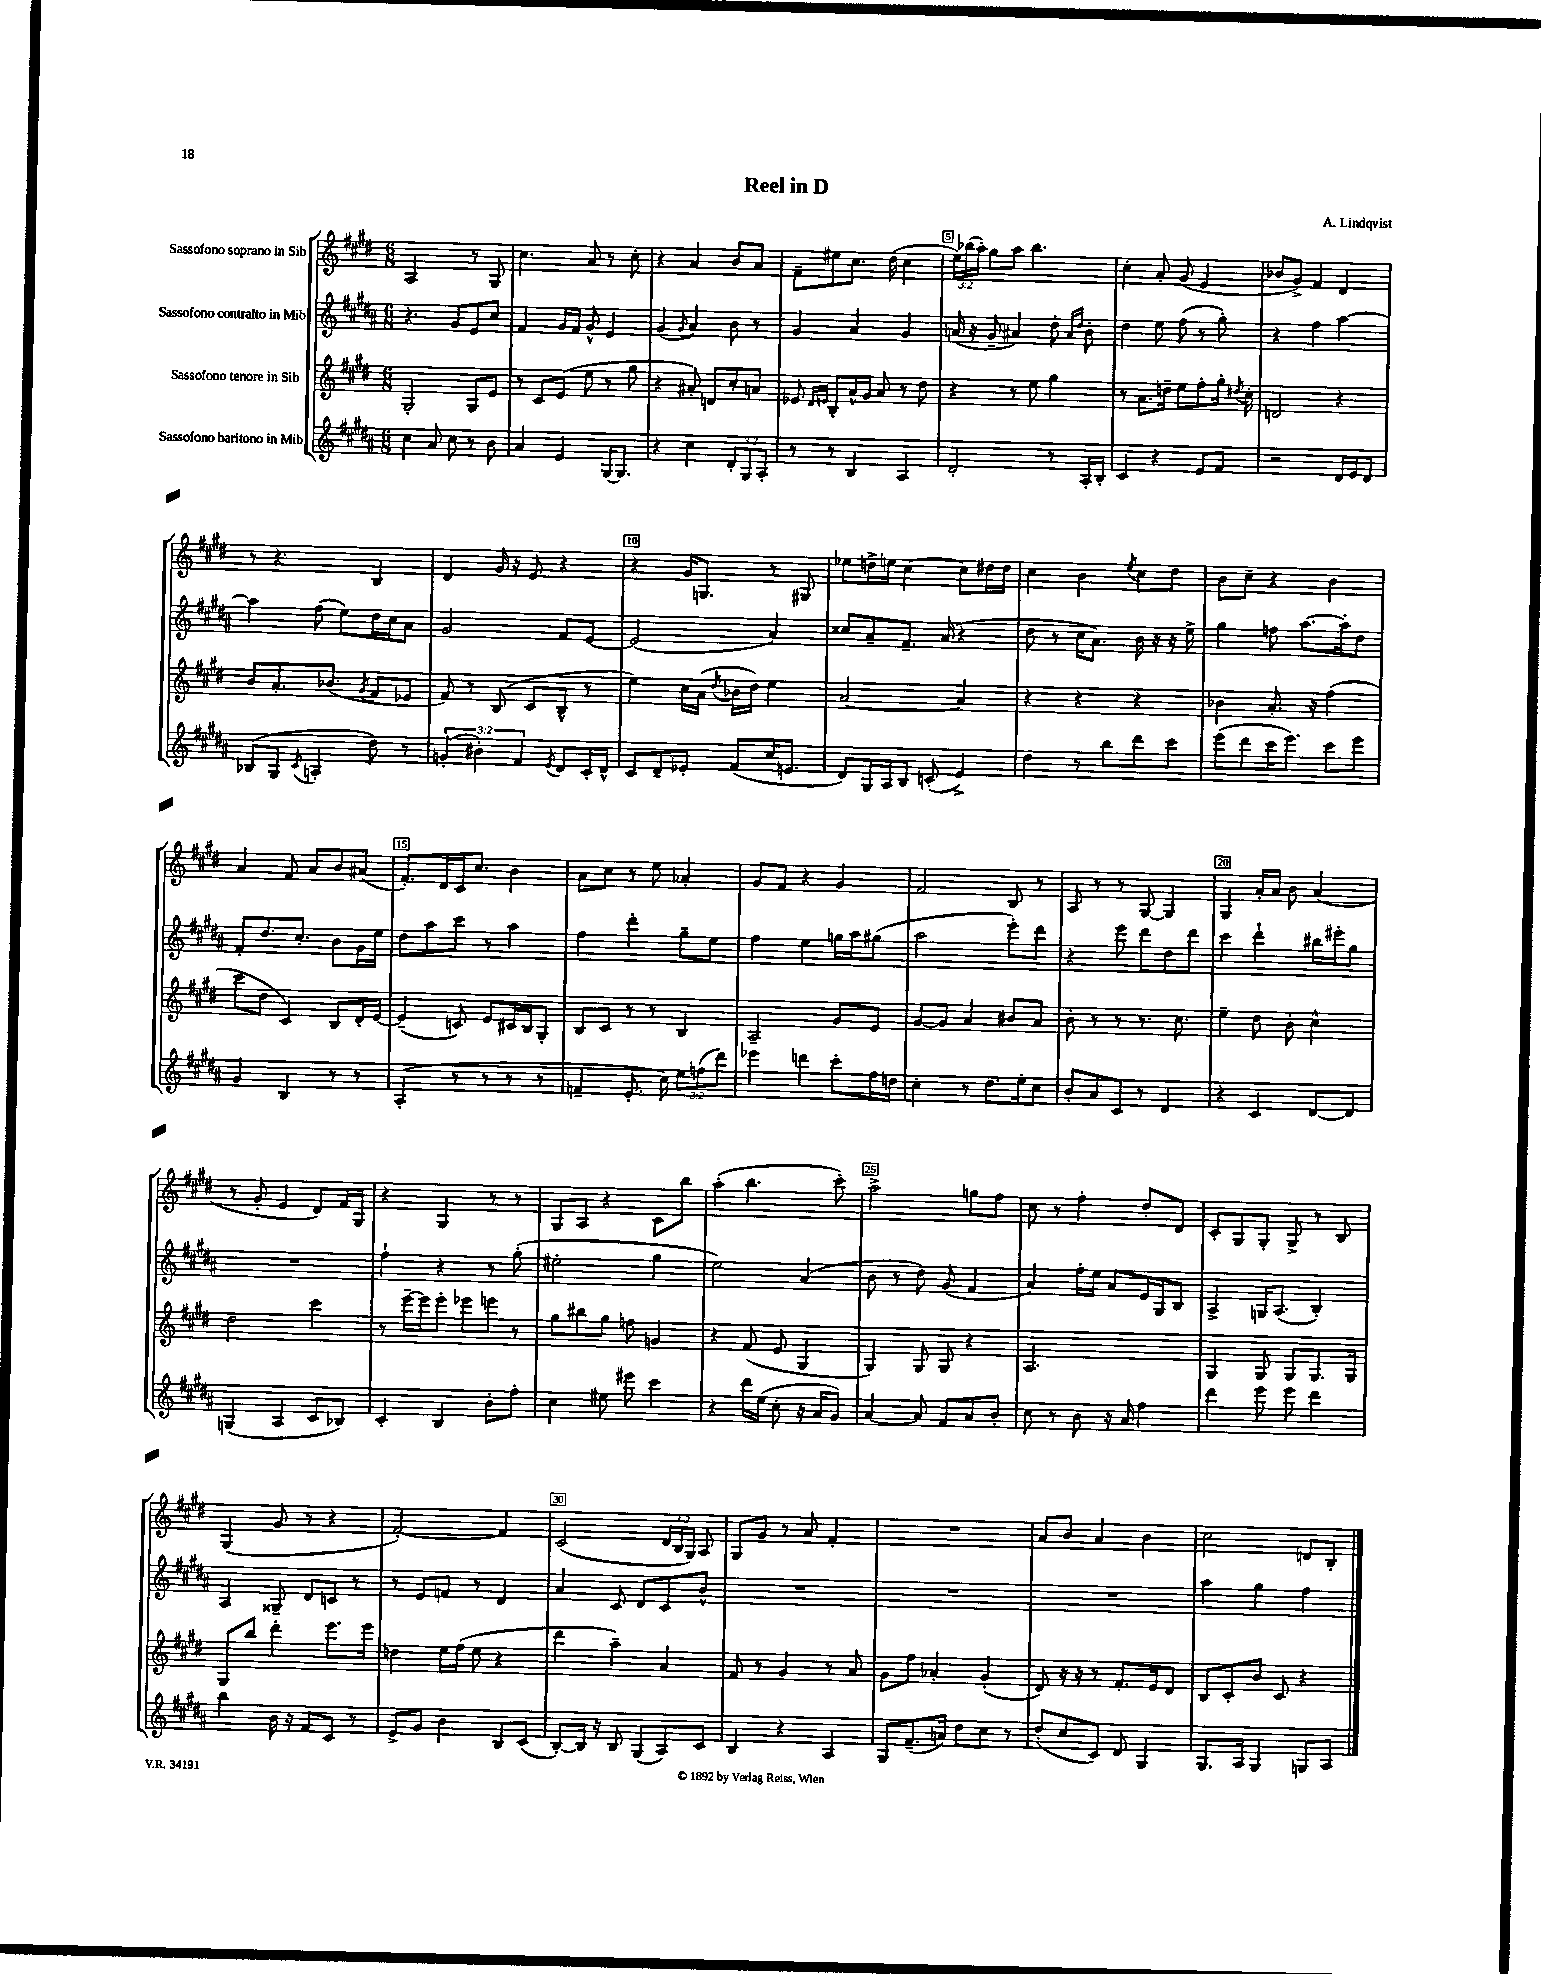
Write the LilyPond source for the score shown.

\header { title = "Reel in D" composer = "A. Lindqvist" }
<<
\new StaffGroup <<
\new Staff = "s0" \with { instrumentName = "Sassofono soprano in Sib" } {
    \clef treble \key e \major \numericTimeSignature \time 6/8 \override Staff.TupletNumber.text = #tuplet-number::calc-fraction-text
    \autoBeamOff a2 r8 gis8 |
    cis''4. a'8 r8 cis''8-. |
    r4 a'4 b'8[ a'8] |
    fis'8[-- eis''8 cis''8.] dis''16( cis''4 |
    \tuplet 3/2 { e''16[) bes''16( a''16]-.) } gis''8[ a''8] bes''4. |
    cis''4-. a'8-. gis'8( e'4 |
    bes'8[ gis'8]->) fis'4 dis'4 |
    r8 r4. b4 |
    dis'4 gis'16 r16 e'8 r4 |
    r4 gis'16[ g8.] r8 gis8 |
    ees''8[ d''16-> e''16] cis''4~ cis''8[ dis''16 dis''16] |
    cis''4 b'4 \acciaccatura { e''8 } cis''8[ dis''8] |
    b'8[ cis''8]-- r4 b'4 |
    a'4 fis'8 a'8[ b'8 ais'8]( |
    fis'8.[-.) dis'16 cis'16 cis''8.] b'4 |
    a'8[ cis''8] r8 e''8 aes'4-. |
    gis'8[ fis'8] r4 gis'4 |
    fis'2 b8 r8 |
    a8 r8 r8 gis8~ gis4 |
    gis4 a'16[-. a'16] b'8 a'4( |
    r8 gis'8-. e'4 dis'8[) fis'16 gis16] |
    r4 gis4 r8 r8 |
    gis8[ a8] r4 cis'8[ b''8] |
    a''4-.( b''4. cis'''8-.) |
    a''2-> g''8[ fis''8] |
    cis''8 r8 fis''4-. dis''8[-. dis'8] |
    cis'8[-. gis8 gis8]-. gis8-> r8 b8 |
    gis4( gis'8 r8 r4 |
    fis'2~-.) fis'4 |
    cis'2( \tuplet 3/2 { dis'16[ b16 gis16]) } a8 |
    gis8[ gis'8] r8 a'8 fis'4-. |
    R2. |
    a'8[ b'8] a'4 b'4 |
    cis''2 d'8[ b8]-. \bar "|." |
}
\new Staff = "s1" \with { instrumentName = "Sassofono contralto in Mib" } {
    \clef treble \key b \major \numericTimeSignature \time 6/8
    \autoBeamOff r4. gis'8[ e'8 cis''8] |
    fis'4 gis'16[ fis'16] gis'8-^ e'4 |
    gis'4( \acciaccatura { gis'8 } ais'4) b'8 r8 |
    gis'4 ais'4 gis'4 |
    a'16( r16 gis'8-- ais'4) dis''8-. \grace { ais'16[ dis''16] } b'8-. |
    dis''4 e''8 fis''8( r8 gis''8-.) |
    r4 fis''4 ais''4~ |
    ais''4 fis''8( e''8[) dis''16 cis''16 ais'8] |
    gis'2 fis'8[ e'8]~ |
    e'2( ais'4) |
    cisis''8[ ais'8-- fis'8.]-- ais'16( r4 |
    dis''8 r8 cis''16[ ais'8.]) b'16 r16 r16 e''16-> |
    gis''4 f''8 ais''8.[~ ais''16-. dis''8] |
    fis'8[-. dis''8. cis''8.]-. b'8[ gis'16 e''16] |
    dis''8[ ais''8 cis'''8] r8 ais''4 |
    fis''4 dis'''4-. gis''8[-- e''8] |
    fis''4 e''4 g''16[ ais''16 gis''8]( |
    ais''2 e'''8[-.) dis'''8] |
    r4 e'''8 dis'''8[ dis''8 dis'''8] |
    cis'''4 dis'''4-! bis''16[ eis'''16-. gis''8] |
    R2. |
    fis''4-! r4 r8 gis''8-.( |
    eis''2-. gis''4 |
    e''2) ais'4( |
    b'8 r8 dis''8) gis'8( fis'4 |
    ais'4) fis''16[-. e''16] ais'8[ e'16 gis16 b8] |
    ais4-> g16[ ais8.]( b4-.) |
    ais4 gisis8-- dis'8[ c'8] r8 |
    r8 e'8[ f'8] r8 dis'4 |
    ais'4 cis'8 dis'8[ cis'8 b'8]-^ |
    R2. |
    R2. |
    R2. |
    ais''4 gis''4 fis''4 \bar "|." |
}
\new Staff = "s2" \with { instrumentName = "Sassofono tenore in Sib" } {
    \clef treble \key e \major \numericTimeSignature \time 6/8
    \autoBeamOff gis2-. gis8[ e'8] |
    r8 cis'8[ e'8]( e''8 r8 gis''8 |
    r4 ais'8-.) d'8[ cis''8-. a'8] |
    ees'8 \grace { dis'16[ e'16] } b8[-. a'16-^ gis'16] a'8 r8 dis''8 |
    r4 r8 e''8 gis''4 |
    r8 a'8.[ d''16]-- e''8[ fis''8-. gis''16]-. \acciaccatura { dis''8 } cis''16-. |
    d'2 r4 |
    b'8[ a'8.-. bes'8.]( \acciaccatura { gis'8 } fis'8[ ees'8] |
    fis'8) r8 b8( cis'8[ b8]-^ r8 |
    e''4) cis''16[ a'16]( \acciaccatura { dis''8 } bes'16[ dis''16]) e''4 |
    a'2~ a'4 |
    r4 r4 r4 |
    bes'4 a'8.-. r16 fis''4( |
    cis'''8[ dis''8] cis'4) b8[ dis'16-. e'16]~ |
    e'4--( c'8) e'8[ cis'16 b16 gis8]-. |
    b8[ cis'8] r8 r8 b4 |
    a2-- gis'8[ e'8] |
    gis'8[~ gis'8] a'4 bis'8[ a'8] |
    b'8-. r8 r8 r8. cis''8. |
    e''4-- dis''8 b'8-. cis''4-^ |
    dis''2 cis'''4 |
    r8 e'''16[~-- e'''16 e'''8]-. ees'''8[ e'''8] r8 |
    gis''8[ bis''8 gis''8] f''8 g'4 |
    r4 fis'8( e'8 gis4 |
    gis4) gis8 gis8 r4 |
    a2. |
    gis4 gis8 gis8[ gis8. gis16] |
    gis8[ b''8] dis'''4-. e'''8.[ e'''16] |
    d''4 e''16[ fis''16]( e''8 r4 |
    dis'''4 a''4--) a'4 |
    fis'8 r8 gis'4 r8 a'8 |
    gis'8[ fis''8] aes'4-. gis'4-.( |
    dis'8) r16 r16 r8 fis'8.[-. e'16 dis'8] |
    b8[ cis'8-. b'8] cis'8 r4 \bar "|." |
}
\new Staff = "s3" \with { instrumentName = "Sassofono baritono in Mib" } {
    \clef treble \key b \major \numericTimeSignature \time 6/8 \override Staff.TupletNumber.text = #tuplet-number::calc-fraction-text
    \autoBeamOff cis''4 ais'8 cis''8 r8 b'8 |
    ais'4 e'4 gis16[~ gis8.] |
    r4 cis''4 \tuplet 3/2 { dis'8[-. gis8 ais8]-. } |
    r8 r8 b4 ais4 |
    dis'2-. r8 ais16[-. b16]-. |
    cis'4 r4 e'8[ fis'8] |
    r2 dis'16[ e'16 dis'8] |
    bes8[( gis8] \acciaccatura { cis'8 } a4-. dis''8) r8 |
    \tuplet 3/2 { g'4-.( bis'4-.) fis'4 } \acciaccatura { e'8 } dis'8[ cis'16-. dis'16]-^ |
    cis'8[ dis'8-- ees'8]-. fis'8[( cis''16 e'8.] |
    dis'8[) gis16 ais16 b8] c'8-.( e'4->) |
    dis''4 r8 b''8[ dis'''8 cis'''8] |
    e'''8[( dis'''8 cis'''16 e'''8.]) cis'''8[ e'''8] |
    gis'4 b4 r8 r8 |
    ais4-.( r8 r8 r8 r8 |
    f'4-- e'8.-. cis''16) \tuplet 3/2 { e''8[ f''8( dis'''8]) } |
    ees'''4 d'''4 cis'''8[-. fis''16 d''16] |
    cis''4-. r8 dis''8.[ e''16-. cis''8] |
    b'8[-. ais'8 cis'8] r8 dis'4 |
    r4 cis'4 dis'8[~ dis'8] |
    g4( ais4 cis'8[ bes8]) |
    cis'4-. b4 b'8[-. fis''8]-. |
    cis''4 eis''8 eis'''8 cis'''4 |
    r4 dis'''16[ e''16]( cis''8-. r16 ais'16[ gis'8]) |
    ais'4~ ais'8 fis'8[ ais'8 b'8]-. |
    cis''8 r8 b'8 r16 ais'16 fis''4 |
    dis'''4 e'''8 e'''8 dis'''4 |
    b''4 b'16 r16 fis'8[ cis'8] r8 |
    e'8[-> gis'8] b'4 b8[ cis'8]( |
    b8[~-.) b16] r16 b8 gis8[( ais8) cis'8] |
    b4 r4 ais4 |
    gis8[ fis'8.--( a'16]) dis''8[ cis''8] r8 |
    dis''8[-.( cis''8 cis'8]) dis'8 gis4 |
    gis8.[ ais16] gis4 g8[ ais8] \bar "|." |
}
>>
>>
\layout { \context { \Score \override BarNumber.break-visibility = ##(#f #t #t) barNumberVisibility = #(every-nth-bar-number-visible 5) \override BarNumber.stencil = #(make-stencil-boxer 0.1 0.3 ly:text-interface::print) } }
